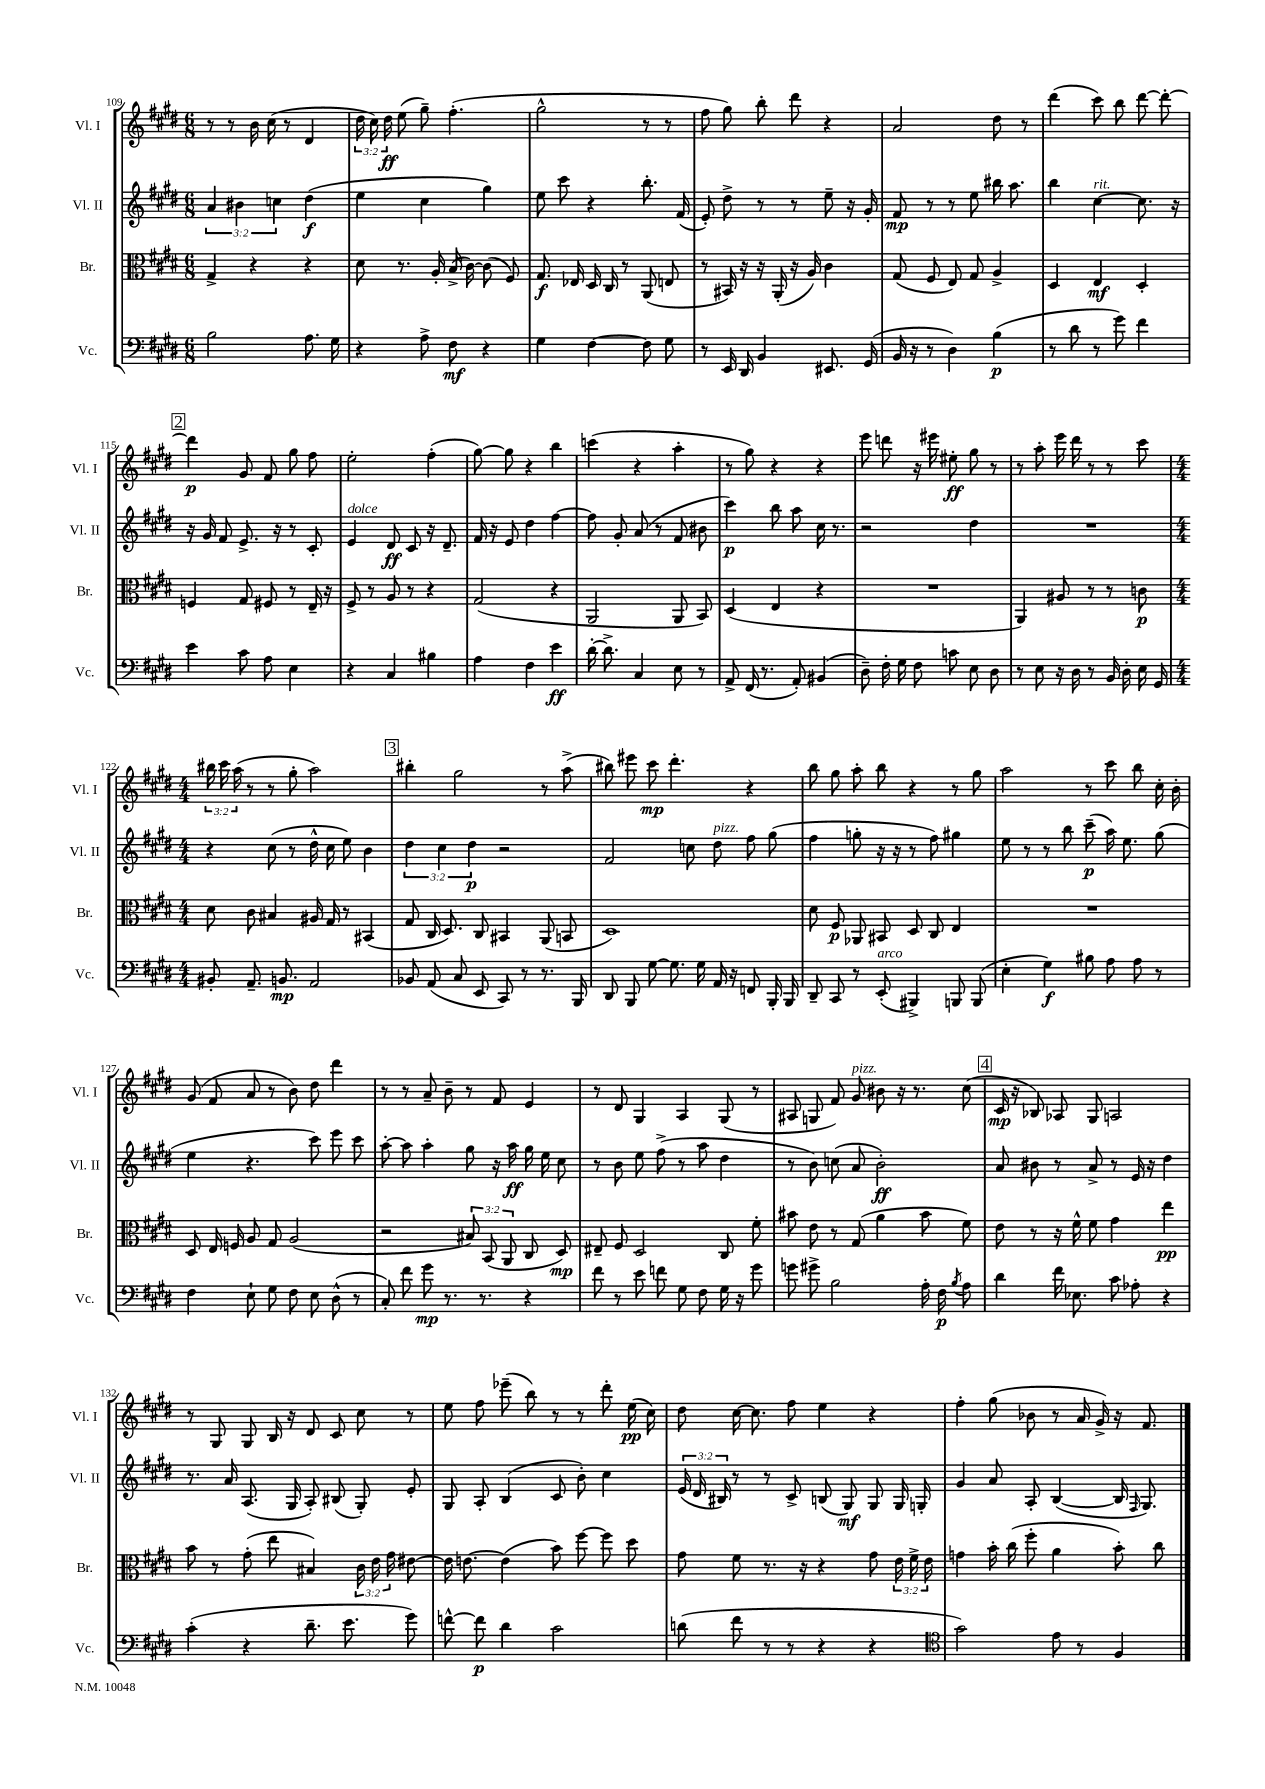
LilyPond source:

<<
\new StaffGroup <<
\new Staff = "s0" \with { instrumentName = "Vl. I" shortInstrumentName = "Vl. I" } {
    \clef treble \key e \major \numericTimeSignature \time 6/8 \override Staff.TupletNumber.text = #tuplet-number::calc-fraction-text
    \autoBeamOff r8 r8 b'16 cis''16( r8 dis'4 |
    \tuplet 3/2 { dis''16 cis''16) dis''16\ff } e''8( gis''8--) fis''4.-.( |
    gis''2-^ r8 r8 |
    fis''8 gis''8) b''8-. dis'''8 r4 |
    a'2 dis''8 r8 |
    dis'''4( cis'''8) b''8 dis'''8~ dis'''8~-. |
    \mark \markup { \box "2" } dis'''4\p gis'8 fis'8 gis''8 fis''8 |
    e''2-. fis''4-.( |
    gis''8~) gis''8 r4 b''4 |
    c'''4( r4 a''4-. |
    r8 gis''8) r4 r4 |
    e'''8 d'''8 r16 eis'''16 eis''8-.\ff gis''8 r8 |
    r8 a''8-. e'''16 dis'''16 r8 r8 cis'''8 |
    \numericTimeSignature \time 4/4 \tuplet 3/2 { bis''16 cis'''16 a''16( } r8 r8 gis''8-. a''2) |
    \mark \markup { \box "3" } bis''4-. gis''2 r8 a''8->( |
    bis''8) eis'''8 cis'''8\mp dis'''4.-. r4 |
    b''8 gis''8 a''8-. b''8 r4 r8 gis''8 |
    a''2 r8 cis'''8 b''8 cis''16-. b'16-. |
    gis'8( fis'8 a'8 r8 b'8) dis''8 dis'''4 |
    r8 r8 a'8-- b'8-- r8 fis'8 e'4 |
    r8 dis'8 gis4 a4 gis8( r8 |
    ais8 g8 fis'8) gis'8^\markup { \italic "pizz." } bis'8 r16 r8. cis''8( |
    \mark \markup { \box "4" } cis'16\mp r16 bes8) aes8 gis8 a2 |
    r8 gis8 gis8 b16 r16 dis'8 cis'8 cis''8 r8 |
    e''8 fis''8 ees'''8--( b''8) r8 r8 dis'''8-. e''16\pp( cis''16) |
    dis''8 cis''16~ cis''8. fis''8 e''4 r4 |
    fis''4-. gis''8( bes'8 r8 a'16 gis'16->) r16 fis'8. \bar "|." |
}
\new Staff = "s1" \with { instrumentName = "Vl. II" shortInstrumentName = "Vl. II" } {
    \clef treble \key e \major \numericTimeSignature \time 6/8 \override Staff.TupletNumber.text = #tuplet-number::calc-fraction-text
    \autoBeamOff \tuplet 3/2 { a'4 bis'4 c''4 } dis''4\f( |
    e''4 cis''4 gis''4) |
    e''8 cis'''8 r4 b''8.-. fis'16( |
    e'8-.) dis''8-> r8 r8 e''8-- r16 gis'16-. |
    fis'8\mp r8 r8 e''8 bis''16 a''8. |
    b''4 cis''4~^\markup { \italic "rit." } cis''8. r16 |
    \mark \markup { \box "2" } r16 gis'16 fis'8 e'8.-> r16 r8 cis'8-. |
    e'4^\markup { \italic "dolce" } dis'8\ff cis'8 r16 dis'8.-- |
    fis'16 r16 e'8 dis''4 fis''4~ |
    fis''8 gis'8-. a'8( r8 fis'8 bis'8 |
    cis'''4\p) b''8 a''8 cis''16 r8. |
    r2 dis''4 |
    R2. |
    \numericTimeSignature \time 4/4 r4 cis''8( r8 dis''16-^ cis''16 e''8) b'4 |
    \mark \markup { \box "3" } \tuplet 3/2 { dis''4 cis''4 dis''4\p } r2 |
    fis'2 c''8 dis''8^\markup { \italic "pizz." } fis''8 gis''8( |
    fis''4 g''8-. r16 r16 r8 fis''8) gis''4 |
    e''8 r8 r8 b''8 cis'''8--\p( a''16) e''8. gis''8( |
    e''4 r4. cis'''8) e'''8 cis'''8 |
    a''8~-. a''8 a''4-. gis''8 r16 a''16\ff gis''16 e''16 cis''8 |
    r8 b'8 e''8 fis''8->( r8 a''8 dis''4 |
    r8 b'8) c''8( a'8 b'2-.\ff) |
    \mark \markup { \box "4" } a'8 bis'8 r8 a'8-> r8 e'16 r16 dis''4 |
    r8. a'16 a8.( gis16 a8-.) bis8( gis8-.) e'8-. |
    gis8 a8-. b4( cis'8 b'8-.) cis''4 |
    \tuplet 3/2 { e'16( dis'16 bis16) } r8 r8 cis'8-> b8( gis8\mf) gis8 gis16 g16-. |
    gis'4 a'8 a8-. b4~( b16 \grace { fis16 } gis8.) \bar "|." |
}
\new Staff = "s2" \with { instrumentName = "Br." shortInstrumentName = "Br." } {
    \clef alto \key e \major \numericTimeSignature \time 6/8 \override Staff.TupletNumber.text = #tuplet-number::calc-fraction-text
    \autoBeamOff gis4-> r4 r4 |
    dis'8 r8. a16-. b16->( cis'16~) cis'8( fis8) |
    gis8.\f ees16 dis16 cis16 r8 a,8( e8 |
    r8 bis,16) r16 r16 a,16-.( r16 a16) cis'4 |
    gis8( fis8 e8) gis8 a4-> |
    dis4 e4\mf dis4-. |
    \mark \markup { \box "2" } f4 gis8 fis8 r8 e16-- r16 |
    fis8-> r8 a8 r8 r4 |
    gis2( r4 |
    a,2 a,8 b,8) |
    dis4( e4 r4 |
    R2. |
    a,4) ais8 r8 r8 c'8\p |
    \numericTimeSignature \time 4/4 dis'8 cis'8 bis4 ais16 gis16 r8 bis,4( |
    \mark \markup { \box "3" } gis8 cis16 dis8.) cis8 bis,4 a,8( b,8 |
    dis1) |
    dis'8 fis8\p aes,8 bis,8 dis8 cis8 e4 |
    R1 |
    dis8 e16 f16 a8 gis8 a2( |
    r2 \tuplet 3/2 { bis8) b,8( a,8 } cis8 dis8\mp) |
    eis8-- fis8 dis2 cis8 fis'8-. |
    bis'8 e'8 r8 gis8( a'4 bis'8 fis'8) |
    \mark \markup { \box "4" } e'8 r8 r16 fis'16-^ fis'8 gis'4 e''4\pp |
    b'8 r8 gis'8-.( e''8 bis4) \tuplet 3/2 { cis'16 e'16 gis'16 } eis'8~ |
    eis'16 e'8.~ e'4( b'8) fis''8~ fis''8 dis''8 |
    gis'8 fis'8 r8. r16 r4 gis'8 \tuplet 3/2 { e'16 fis'16-> e'16 } |
    g'4 b'16-. cis''16( fis''8-. a'4 b'8-.) cis''8 \bar "|." |
}
\new Staff = "s3" \with { instrumentName = "Vc." shortInstrumentName = "Vc." } {
    \clef bass \key e \major \numericTimeSignature \time 6/8
    \autoBeamOff b2 a8. gis16 |
    r4 a8-> fis8\mf r4 |
    gis4 fis4~ fis8 gis8 |
    r8 e,16 dis,16 b,4 eis,8. gis,16( |
    b,16 r16 r8 dis4) b4\p( |
    r8 dis'8 r8 gis'8) fis'4 |
    \mark \markup { \box "2" } e'4 cis'8 a8 e4 |
    r4 cis4 bis4 |
    a4 fis4 e'4\ff |
    dis'16~-. dis'8.-> cis4 e8 r8 |
    a,8-> fis,16( r8. a,8-.) bis,4( |
    dis8--) fis16-. gis16 fis8 c'8 e8 dis8 |
    r8 e8 r16 dis16 r8 b,16 dis16-. e16 gis,16 |
    \numericTimeSignature \time 4/4 bis,8-. a,8.-- b,8.\mp a,2 |
    \mark \markup { \box "3" } bes,8 a,8( cis8 e,8 cis,8) r8 r8. b,,16 |
    dis,8 b,,8 gis8~ gis8. gis16 a,16 r16 f,8 b,,16-. b,,16 |
    dis,8-- cis,8 r8 e,8-.^\markup { \italic "arco" }( bis,,4->) b,,8 b,,8( |
    e4-. gis4\f) bis8 a8 a8 r8 |
    fis4 e8-! gis8 fis8 e8 dis8-^( r8 |
    cis8-.) fis'8 gis'8\mp r8. r8. r4 |
    fis'8 r8 e'8 f'8 gis8 fis8 gis16 r16 gis'8 |
    g'8 gis'8-> b2 a16-. fis16\p \acciaccatura { b8 } a8 |
    \mark \markup { \box "4" } dis'4 fis'16 ees8. cis'8 aes8-. r4 |
    cis'4-.( r4 dis'8.-- e'8. gis'8) |
    f'8~-^ f'8\p dis'4 cis'2 |
    d'8( fis'8 r8 r8 r4 r4 |
    \clef tenor gis'2) e'8 r8 fis4 \bar "|." |
}
>>
>>
\layout { \context { \Score currentBarNumber = #109 } }
